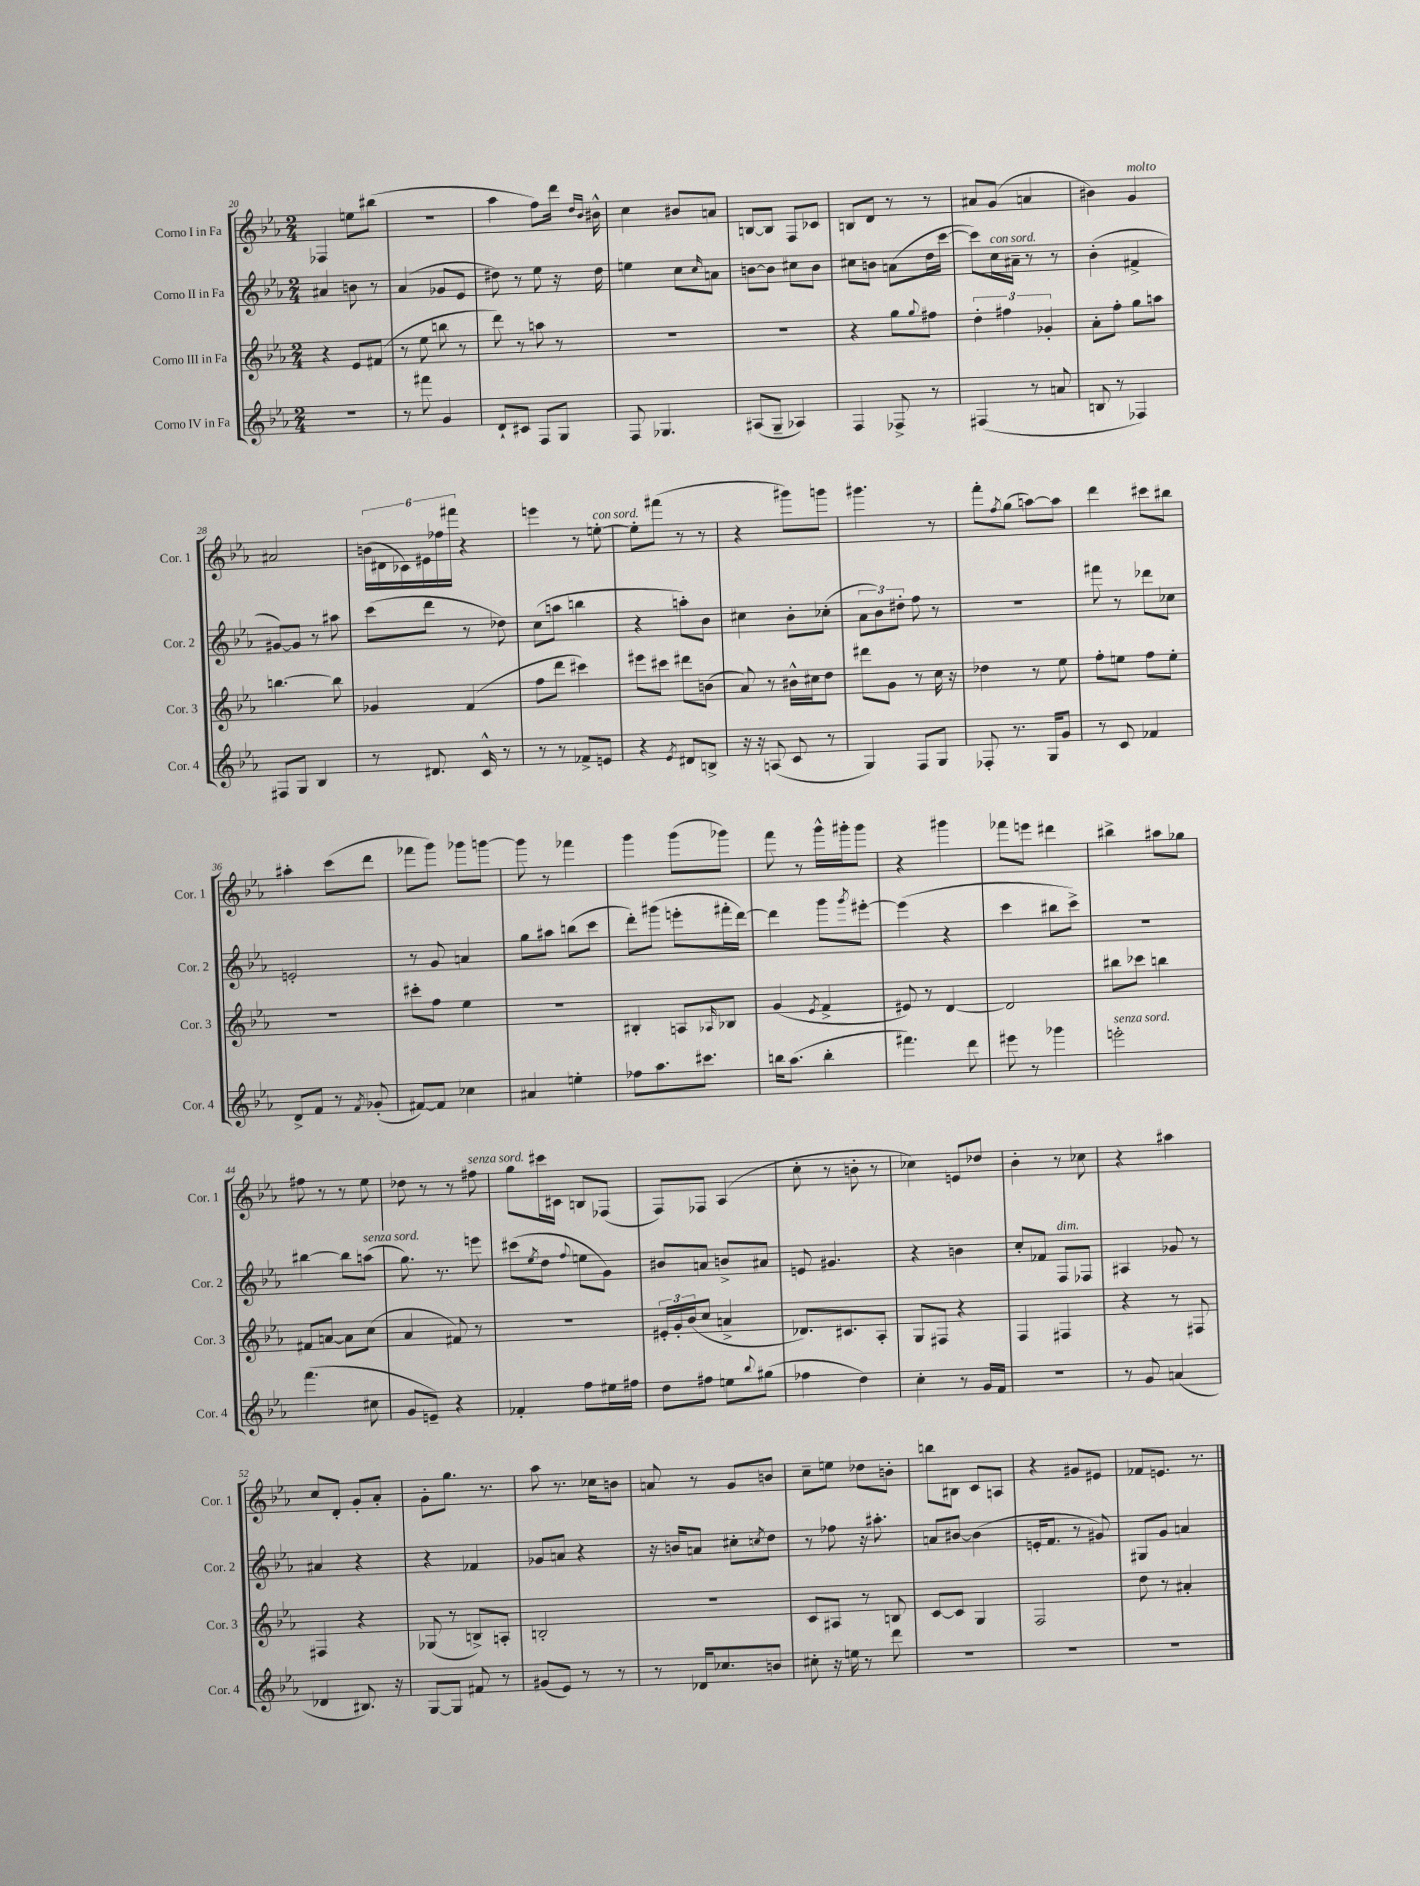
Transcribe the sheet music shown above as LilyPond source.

<<
\new StaffGroup <<
\new Staff = "s0" \with { instrumentName = "Corno I in Fa" shortInstrumentName = "Cor. 1" } {
    \clef treble \key ees \major \numericTimeSignature \time 2/4
    fes4 e''8 bis''8( |
    r2 |
    aes''4 f''8) d'''16 \grace { d''16 bes'16 } bis'16-^ |
    c''4 bis'8 a'8 |
    b8~ b8 f8 ces'8 |
    b8 d'8 r8 r8 |
    ais'8 g'8( a'4 |
    bis'4) g'4^\markup { \italic "molto" } |
    ais'2 |
    \tuplet 6/4 { b'16( dis'16 ces'16) eis'16 fes''16 fis'''16 } r4 |
    e'''4 r8 e''8~-.^\markup { \italic "con sord." } |
    e''8-. fis'''8( r8 r8 |
    r4 gis'''8) g'''8 |
    gis'''4. r8 |
    f'''8-. \acciaccatura { f''8 } g''8( a''8~) a''8 |
    d'''4 cis'''8 bis''8 |
    ais''4-. c'''8( d'''8 |
    fes'''8 g'''8) ges'''8 g'''8~ |
    g'''8 r8 fes'''4 |
    g'''4 g'''8( ges'''8) |
    f'''8 r8 g'''16-^ gis'''16-. gis'''8 |
    r4 gis'''4 |
    fes'''8 e'''8 dis'''4 |
    bis''4-> ais''8 ges''8 |
    fis''8 r8 r8 ees''8 |
    des''8 r8 r8 fis''8^\markup { \italic "senza sord." } |
    g''8 cis'''16 cis'16 b8 fes8( |
    f8) fes8 aes4( |
    c''8-. r8 b'8-. r8 |
    ces''4) e'8 des''8 |
    bes'4-. r8 ces''8 |
    r4 ais''4 |
    c''8 d'8-. g'8-. aes'8-. |
    g'8-. g''8. r8. |
    aes''8 r8. ces''16 b'8 |
    a'8 r8 g'8 b'8 |
    c''8-- e''8 des''8 b'8-. |
    b''8 bis8 c'8 a8 |
    r4 gis'8 eis'8 |
    fes'8 e'8. r8. \bar "|." |
}
\new Staff = "s1" \with { instrumentName = "Corno II in Fa" shortInstrumentName = "Cor. 2" } {
    \clef treble \key ees \major \numericTimeSignature \time 2/4
    ais'4 b'8 r8 |
    aes'4( ges'8 ees'8 |
    dis''8) r8 ees''8 r16 dis''16 |
    e''4 c''8 \grace { c''16 } a'8 |
    b'8~ b'8 cis''8 b'8 |
    cis''8 b'8 a'8( d''16 c'''16~ |
    c'''8) c''16^\markup { \italic "con sord." } ais'16-- r8 r8 |
    bes'4-.( fis'4-> |
    gis'8~) gis'8 r8 ais''8 |
    c'''8( d'''8 r8 des''8) |
    c''8( a''8 b''4 |
    r4 a''8-.) bes'8 |
    cis''4 bes'8-. ces''8-.( |
    \tuplet 3/2 { aes'8 bes'8) dis''8-. } f''8 r8 |
    R2 |
    fis'''8 r8 des'''8 ces''8 |
    e'2-. |
    r8 g'8 a'4 |
    g''8 ais''8 b''8( c'''8 |
    d'''8-.) gis'''8( e'''8-. fis'''16-. d'''16~) |
    d'''4 g'''8 \acciaccatura { g'''8 } eis'''8~-. |
    eis'''4( r4 |
    c'''4 bis''8 c'''8->) |
    R2 |
    bis''4~ bis''8 a''8^\markup { \italic "senza sord." }( |
    g''8.) r8. e'''8 |
    cis'''8( \acciaccatura { ees''8 } d''8 \appoggiatura { f''8 } e''8 g'8) |
    bis'8 a'8 b'8-> ais'8 |
    e'8 gis'4. |
    r4 b'4 |
    c''8-. fes'8 f8^\markup { \italic "dim." } fes8 |
    ais4 ges'8 r8 |
    ais'4 r4 |
    r4 fes'4 |
    ges'8 a'8 r4 |
    r16 b'16 a'8 cis''8-. \acciaccatura { c''8 } d''8 |
    r8 fes''8 r16 ais''8.-. |
    a'8 bis'8~ bis'4( |
    e'16-. f'8. r8 gis'8) |
    gis8 g'8 a'4 \bar "|." |
}
\new Staff = "s2" \with { instrumentName = "Corno III in Fa" shortInstrumentName = "Cor. 3" } {
    \clef treble \key ees \major \numericTimeSignature \time 2/4
    r4 ees'8 fis'8( |
    r8 ees''8 b''8 r8 |
    d'''8) r8 a''8 r8 |
    R2 |
    R2 |
    r4 g''8 \appoggiatura { g''8 } fis''8 |
    \tuplet 3/2 { d''4-. fis''4 ges'4-. } |
    aes'8-. f''8-. g''8 a''8 |
    b''4.~ b''8 |
    ges'4 f'4( |
    f''8 d'''8 cis'''4) |
    eis'''8 cis'''8 dis'''8 b'8( |
    aes'8) r8 bis'16-^ cis''16 d''8 |
    dis'''8 g'8 r8 c''16 r16 |
    des''4 r8 ees''8 |
    f''8-. e''8 f''8 e''8-. |
    R2 |
    cis'''8-. f''8 ees''4 |
    R2 |
    bis4-. a8 \grace { aes16 } bes8 |
    g'4( \acciaccatura { ees'8 } f'4-> |
    eis'8) r8 d'4~ |
    d'2 |
    bis''8 ces'''8 b''4 |
    fis'8 a'8~ a'8 c''8( |
    aes'4 fis'8) r8 |
    r2 |
    \tuplet 3/2 { eis'16-. g'16-. bes'16( } c''8 a'4-> |
    des'8.) cis'8. aes8-. |
    g8 fis8 r4 |
    f4 fis4 |
    r4 r8 fis8 |
    fis4 r4 |
    ges8( r8 b8->) a8-. |
    b2-. |
    R2 |
    c'8 ais8 r8 b8 |
    c'8~ c'8 g4 |
    f2 |
    d''8 r8 ais'4-. \bar "|." |
}
\new Staff = "s3" \with { instrumentName = "Corno IV in Fa" shortInstrumentName = "Cor. 4" } {
    \clef treble \key ees \major \numericTimeSignature \time 2/4
    R2 |
    r8 fis'''8 g'4 |
    d'8-! cis'8 f8 g8 |
    f8 ges4. |
    ais8( g8-- aes4) |
    f4 fes8-> r8 |
    fis4( r8 a'8 |
    b8 r8 fes4) |
    fis8 g8 bes4 |
    r8 dis'8. c'16-^ r8 |
    r8 r8 fes'8-> e'8 |
    r4 \acciaccatura { ees'8 } dis'8 b8-> |
    r16 r16 a8( c'8 r8 |
    g4) f8 g8 |
    fes8-. r8. g16 g'8 |
    r8 c'8 fes'4 |
    d'8-> f'8 r8 \acciaccatura { f'8 } ges'8-.( |
    fis'8~) fis'8 ces''4 |
    ais'4 e''4-. |
    fes''8 aes''8. cis'''8. |
    b''16 aes''8.( b''4-. |
    fis'''4.) d'''8 |
    eis'''8 r8 ges'''4 |
    e'''2-.^\markup { \italic "senza sord." } |
    f'''4.( cis''8 |
    g'8 e'8--) r4 |
    fes'4-. f''8 eis''16 fis''16 |
    d''8 fis''8 e''8 \appoggiatura { bes''8 } gis''8( |
    fes''4 d''4) |
    c''4-. r8 g'16 f'16 |
    R2 |
    r8 g'8 a'4( |
    des'4 bis8.) r16 |
    g8~ g8 fis'8 r8 |
    gis'8( ees'8) r8 r8 |
    r8 des'16 ces''8. b'8 |
    cis''8-. r16 e''16 r8 d'''8 |
    R2 |
    R2 |
    R2 \bar "|." |
}
>>
>>
\layout { \context { \Score currentBarNumber = #20 } }
